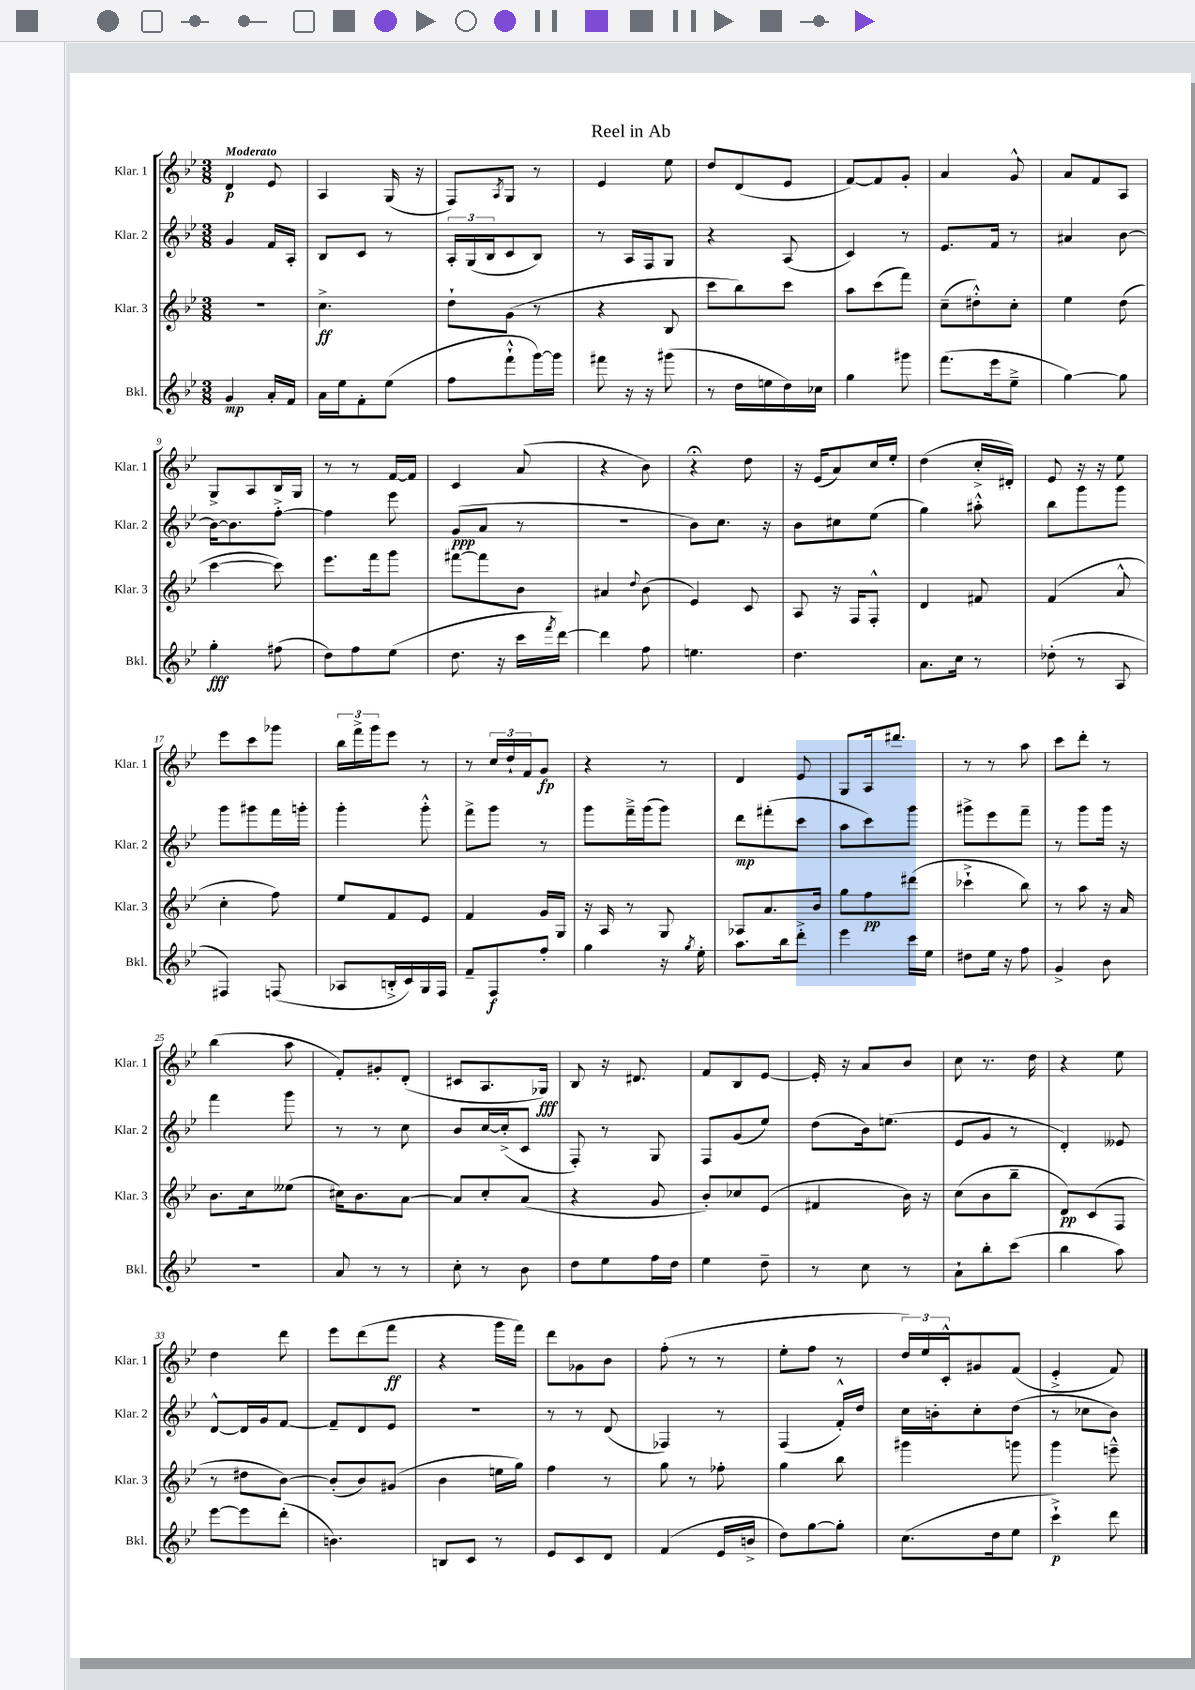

**kern	**kern	**kern	**kern
*staff4	*staff3	*staff2	*staff1
*clefG2	*clefG2	*clefG2	*clefG2
*k[b-e-]	*k[b-e-]	*k[b-e-]	*k[b-e-]
*M3/8	*M3/8	*M3/8	*M3/8
4g	4.r	4g	4d
16a'	.	16f	8e-
16f	.	16A'	.
=	=	=	=
16a	4.cc^	8B-	4A
16ee-	.	.	.
8f'	.	8c	.
(8ee-	.	8r	(16G
.	.	.	16r
=	=	=	=
8ff	8dd`	24A'	8F)
.	.	(24G	.
.	.	24B-	.
.	.	.	8qA
8fff`^^	(8g	8c	8G
[16ggg)	8r	8B-)	8r
16ggg]	.	.	.
=	=	=	=
8fff#	4r	8r	4e-
16r	.	16A	.
16r	.	16F	.
(8ggg#	8B-	8G	8ee-
=	=	=	=
8r	8ccc	4r	8dd
16dd	8bb-)	.	(8d
16ee	.	.	.
16dd)	8ccc	(8A	8e-
16cc-	.	.	.
=	=	=	=
4gg	8aa	4c)	[8f)
.	(8ccc	.	8f]
8ggg#	8fff)	8r	8g'
=	=	=	=
(8.fff	(8cc~	8.e-	4a
.	8dd#'^^)	.	.
16eee-	.	16f	.
8ee-~^	8cc'	8r	8g^^
=	=	=	=
[4gg)	4ee-	4a#	8a
.	.	.	8f
8gg]	(8dd	[8b-	8A
=	=	=	=
4gg'	[4ccc	16b-_	8G^
.	.	8.b-]	.
.	.	.	8A
(8ff#	8ccc])	[8ff'^	16B-
.	.	.	16G
=	=	=	=
8dd)	8.eee-	4ff]	8r
8ff	.	.	8r
.	16fff	.	.
(8ee-	8ggg	8eee-	[16f
.	.	.	16f]
=	=	=	=
8.dd	[8fff#	(8g	4c
.	8fff#]	8a	.
16r	.	.	.
16ccc	8b-	8r	(8a
8qfff	.	.	.
[16ddd)	.	.	.
=	=	=	=
4ddd]	4a#	4.r	4r
.	8qqdd	.	.
8ff	(8b-	.	8b-)
=	=	=	=
4.ee	4e-)	8b-)	4r;
.	.	8.cc	.
.	8c	.	8dd
.	.	16r	.
=	=	=	=
4.dd	8A	8b-	16r
.	.	.	(16e-
.	16r	8cc#	8a)
.	16F	.	.
.	8F'^^	(8ee-	16cc
.	.	.	16ee-'
=	=	=	=
8.a	4d	4gg)	(4dd
16cc	.	.	.
8r	8f#	8aa#'^^	16cc'^
.	.	.	16d#')
=	=	=	=
(8dd-'	(4f	8bb-	8e-
8r	.	8ggg	16r
.	.	.	16r
8A	8a^^	8ggg	8ee-
=	=	=	=
4F#)	4cc'	8ggg	8eee-
.	.	8ggg#	8ccc
(8F	8ff)	16fff	8ggg-
.	.	16ggg'	.
=	=	=	=
8A-	8ee-	4ggg'	24bb-
.	.	.	24fff^
.	.	.	24ggg
16B'^	8f	.	8eee-
16c)	.	.	.
16G	8e-	8ggg'^^	8r
16F	.	.	.
=	=	=	=
8f~	4f	8fff^	8r
8F	.	8ggg	24cc
.	.	.	24dd`
.	.	.	24f
8ff'	16g	8r	8g
.	16G	.	.
=	=	=	=
4gg	16r	8ggg	4r
.	16A	.	.
.	8r	16fff~^	.
.	.	(16ggg	.
16r	8G	8ggg)	8r
8qgg	.	.	.
16ee-'	.	.	.
=	=	=	=
8.aa	8A-	8ddd	4d
.	8.a	(8fff#'	.
16bb-	.	.	.
8ddd'^	.	8ccc	8e-
.	16b-	.	.
=	=	=	=
4eee-	8gg	8aa	8G
.	8ff	8ccc)	16A
.	.	.	8.ddd#
16ccc	(8ddd#	8ggg	.
16ee-	.	.	.
=	=	=	=
8dd#	4ccc-`^	8ggg#^	8r
16ee-	.	8eee-	8r
16r	.	.	.
8ff	8bb-)	8fff~	8aa
=	=	=	=
4g^	8r	8r	8ccc
.	8aa	8ggg	8ddd'
8b-	16r	16ggg	8r
.	16a	16r	.
=	=	=	=
4.r	8.b-	4fff	(4bb-
.	16cc	.	.
.	(8ee--	8ggg	8aa
=	=	=	=
8a	16cc#)	8r	8f')
.	8.b-	.	.
8r	.	8r	8g#'
8r	[8a	8cc	(8d'
=	=	=	=
8cc'	8a]	8b-	8c#
8r	8cc'	[16cc	8.A
.	.	(16cc'^]	.
8b-	(8a	8c	.
.	.	.	16G-)
=	=	=	=
8dd	4r	8F')	8B-
8ee-	.	8r	16r
.	.	.	8.d#
16ff	8g	8G	.
16dd	.	.	.
=	=	=	=
4ee-	8b-')	8F	8f
.	8cc-	(8g	8B-
8dd~	(8e-	8ee-)	[8e-
=	=	=	=
8r	4f#	(8dd	16e-']
.	.	.	16r
8cc	.	16b-)	8a
.	.	(8.ee	.
8r	16b-)	.	8b-
.	16r	.	.
=	=	=	=
8a`	(8cc	8e-	8cc
8bb-'	8b-	8g	8.r
(8ccc	8bb-~	8r	.
.	.	.	16dd
=	=	=	=
4bb-	8d)	4d')	4r
.	(8c	.	.
8aa)	8F	8e--	8ee-
=	=	=	=
[8eee-	8r	[8d^^	4dd
8eee-]	8dd#	16d]	.
.	.	16g	.
(8ddd'	[8b-)	[8f	8ddd
=	=	=	=
4.b)	(8b-']	8f~]	8eee-
.	8b-)	8d	(8ddd
.	(8g#	8e-	8fff
=	=	=	=
8B	4b-	4.r	4r
8c	.	.	.
8r	16ee	.	16ggg
.	16gg)	.	16fff)
=	=	=	=
8e-	4ff	8r	8ddd
8c	.	8r	8g-
8d	8r	(8d	8b-
=	=	=	=
(4f	8gg	4F-)	(8ff'
.	8r	.	8r
16e-	8ff-'	8r	8r
16b^	.	.	.
=	=	=	=
8dd)	4gg	(4F	8ee-'
[8gg	.	.	8ff
8gg']	8bb-	16f'^^)	8r
.	.	16dd	.
=	=	=	=
(8.cc	4ggg#	16cc	24dd)
.	.	.	24ee-
.	.	16b'	.
.	.	.	24c'^^
.	.	8cc'	8g#
16dd	.	.	.
8ee-	8ggg	(8dd	(8f
=	=	=	=
4ccc`^)	4ggg	8r	4e-'^
.	.	8cc-	.
8ddd	8eee~^^	8b-)	8f)
==	==	==	==
*-	*-	*-	*-
